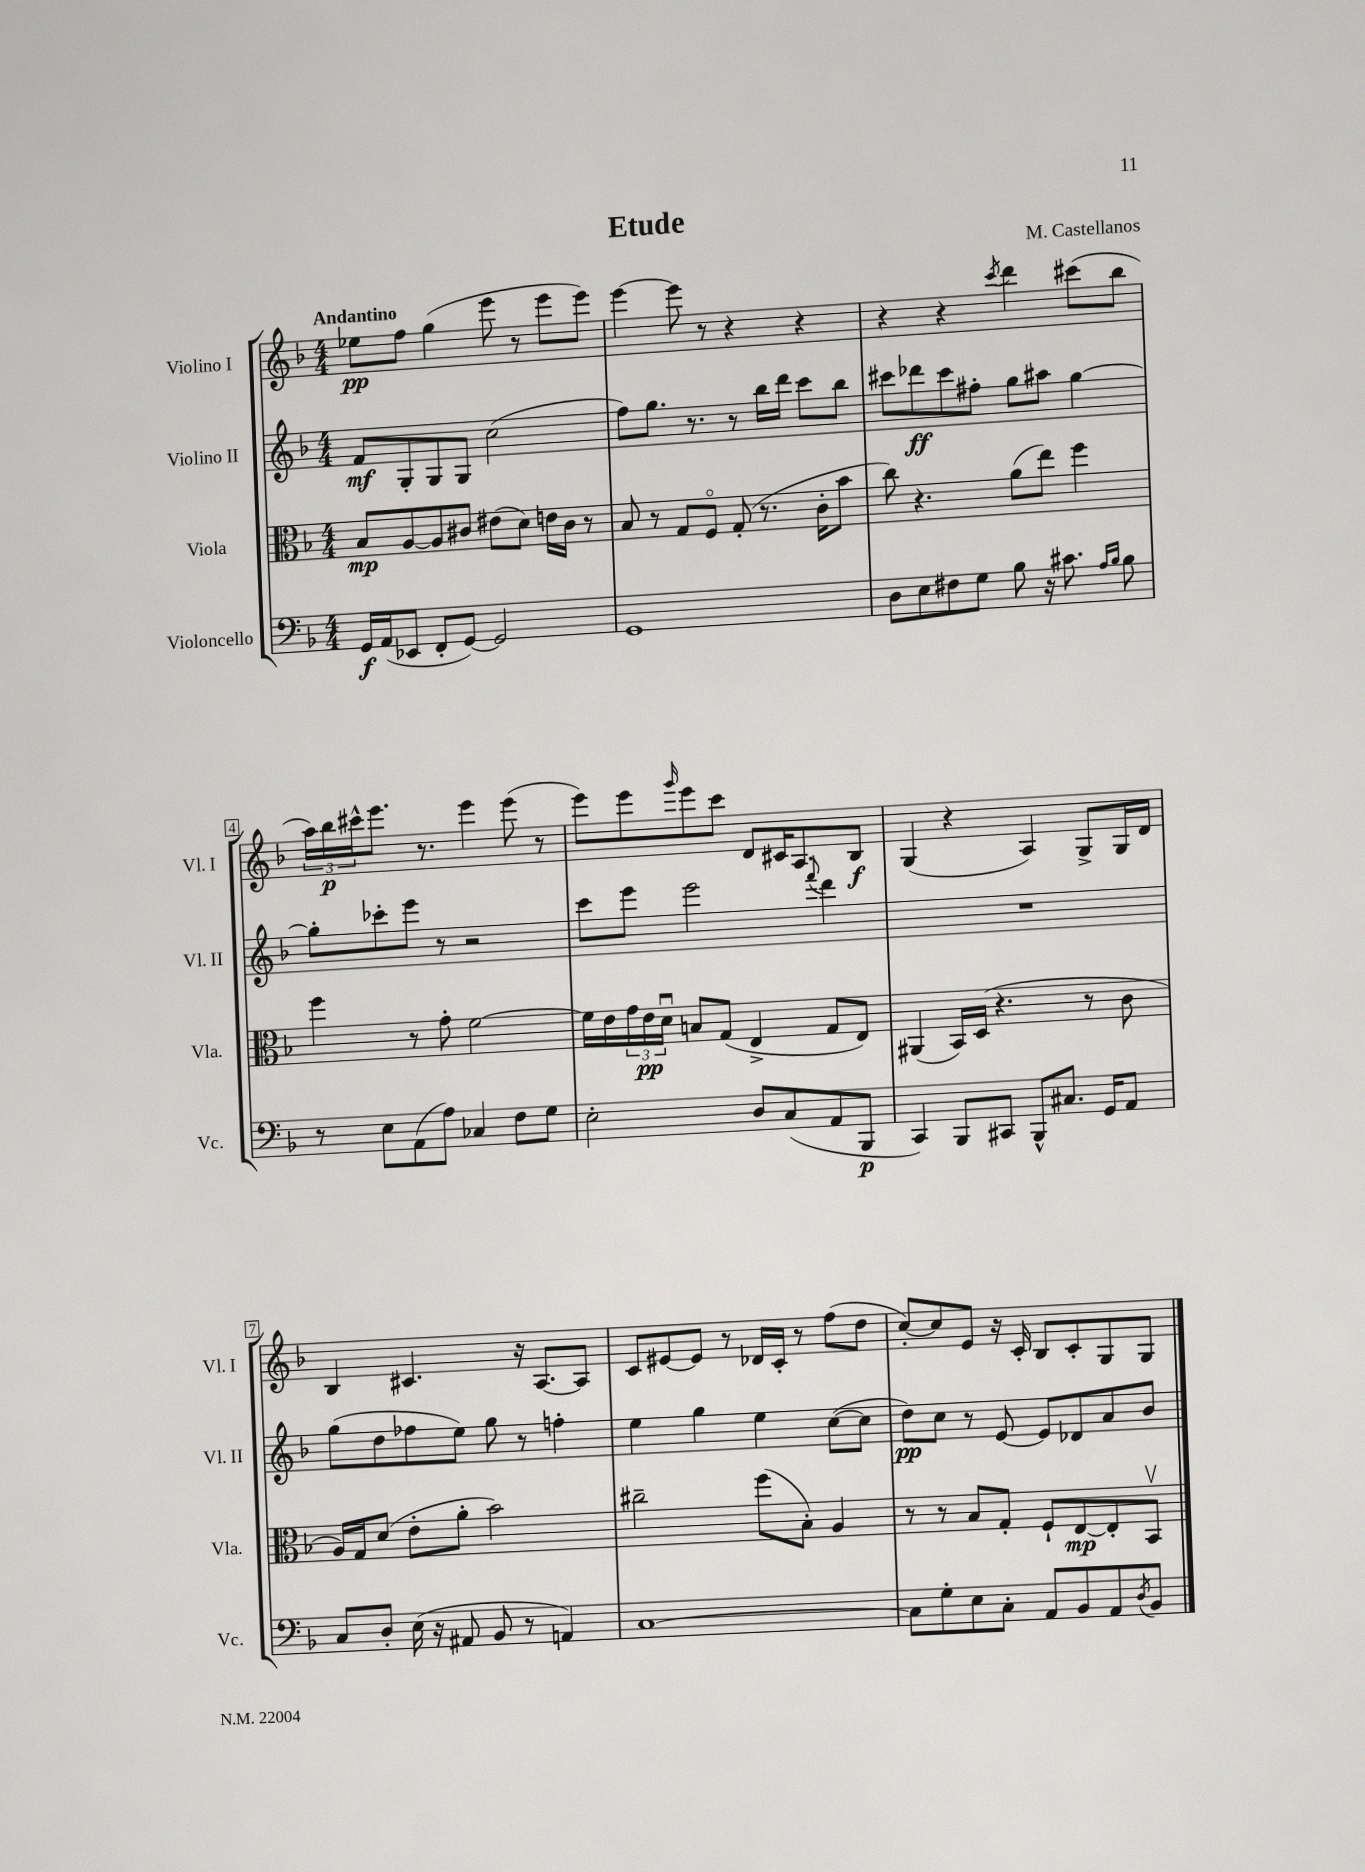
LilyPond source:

\header { title = "Etude" composer = "M. Castellanos" }
<<
\new StaffGroup <<
\new Staff = "s0" \with { instrumentName = "Violino I" shortInstrumentName = "Vl. I" } {
    \clef treble \key f \major \numericTimeSignature \time 4/4 \tempo "Andantino"
    ees''8\pp f''8 g''4( e'''8 r8 e'''8 e'''8) |
    e'''4~ e'''8 r8 r4 r4 |
    r4 r4 \acciaccatura { c'''8 } d'''4 cis'''8( bes''8 |
    \tuplet 3/2 { a''16) bes''16\p cis'''16-^ } e'''8. r8. e'''4 e'''8( r8 |
    e'''8) e'''8 \grace { g'''16 } e'''8 c'''8 d'8 cis'16 a8. bes8\f |
    g4( r4 a4) g8-> g16 d'16 |
    bes4 cis'4. r16 a8.~ a8 |
    c'8 eis'8~ eis'8 r8 des'16 c'16-. r8 f''8( d''8 |
    c''8~-.) c''8 e'8 r16 c'16-. bes8 c'8-. g8 g8 \bar "|." |
}
\new Staff = "s1" \with { instrumentName = "Violino II" shortInstrumentName = "Vl. II" } {
    \clef treble \key f \major \numericTimeSignature \time 4/4
    f'8\mf g8-. g8 g8 c''2( |
    f''8) g''8. r8. r8 bes''16 d'''16 c'''8 bes''8 |
    cis'''8 des'''8\ff cis'''8 fis''8-. g''8 ais''8 g''4~ |
    g''8-. ces'''8-. e'''8 r8 r2 |
    c'''8 e'''8 e'''2 \appoggiatura { f'''8 } d'''4 |
    R1 |
    g''8( d''8 fes''8 e''8) g''8 r8 f''4-. |
    e''4 g''4 e''4 c''8~( c''8 |
    d''8\pp) c''8 r8 e'8~ e'8 des'8 a'8 bes'8 \bar "|." |
}
\new Staff = "s2" \with { instrumentName = "Viola" shortInstrumentName = "Vla." } {
    \clef alto \key f \major \numericTimeSignature \time 4/4
    bes8\mp a8~ a8 cis'8 eis'8( d'8) e'16 cis'16 r8 |
    bes8 r8 g8 f8\flageolet g8-.( r8. c'16-. bes'8 |
    c''8) r4. a'8( e''8) f''4 |
    f''4 r8 g'8-. f'2~ |
    f'16 e'16 \tuplet 3/2 { g'16 e'16\pp d'16\downbow } b8 g8( e4-> g8 e8) |
    ais,4( bes,16) d16( r4. r8 c'8 |
    a16) g16 d'8( e'8-. a'8-. bes'2) |
    cis''2-- f''8( bes8-.) a4 |
    r8 r8 bes8 g8-. f8-! e8~\mp e8-. bes,8\upbow \bar "|." |
}
\new Staff = "s3" \with { instrumentName = "Violoncello" shortInstrumentName = "Vc." } {
    \clef bass \key f \major \numericTimeSignature \time 4/4
    g,16\f a,16( ees,8 f,8-. g,8~) g,2 |
    g,1 |
    d8 e8 fis8 g8 bes8 r16 cis'8. \grace { a16 bes16 } bes8 |
    r8 e8 a,8( a8) ces4 f8 g8 |
    e2-. d8 c8( a,8 bes,,8\p |
    c,4) bes,,8 cis,8 bes,,8-^ cis8. g,16 a,8 |
    c8 d8-. e16( r16 ais,8 bes,8 r8 a,4) |
    c1~ |
    c8 g8-. e8 c8-. a,8 bes,8 a,8 \acciaccatura { d8 } bes,8 \bar "|." |
}
>>
>>
\layout { \context { \Score \override BarNumber.stencil = #(make-stencil-boxer 0.1 0.3 ly:text-interface::print) } }
